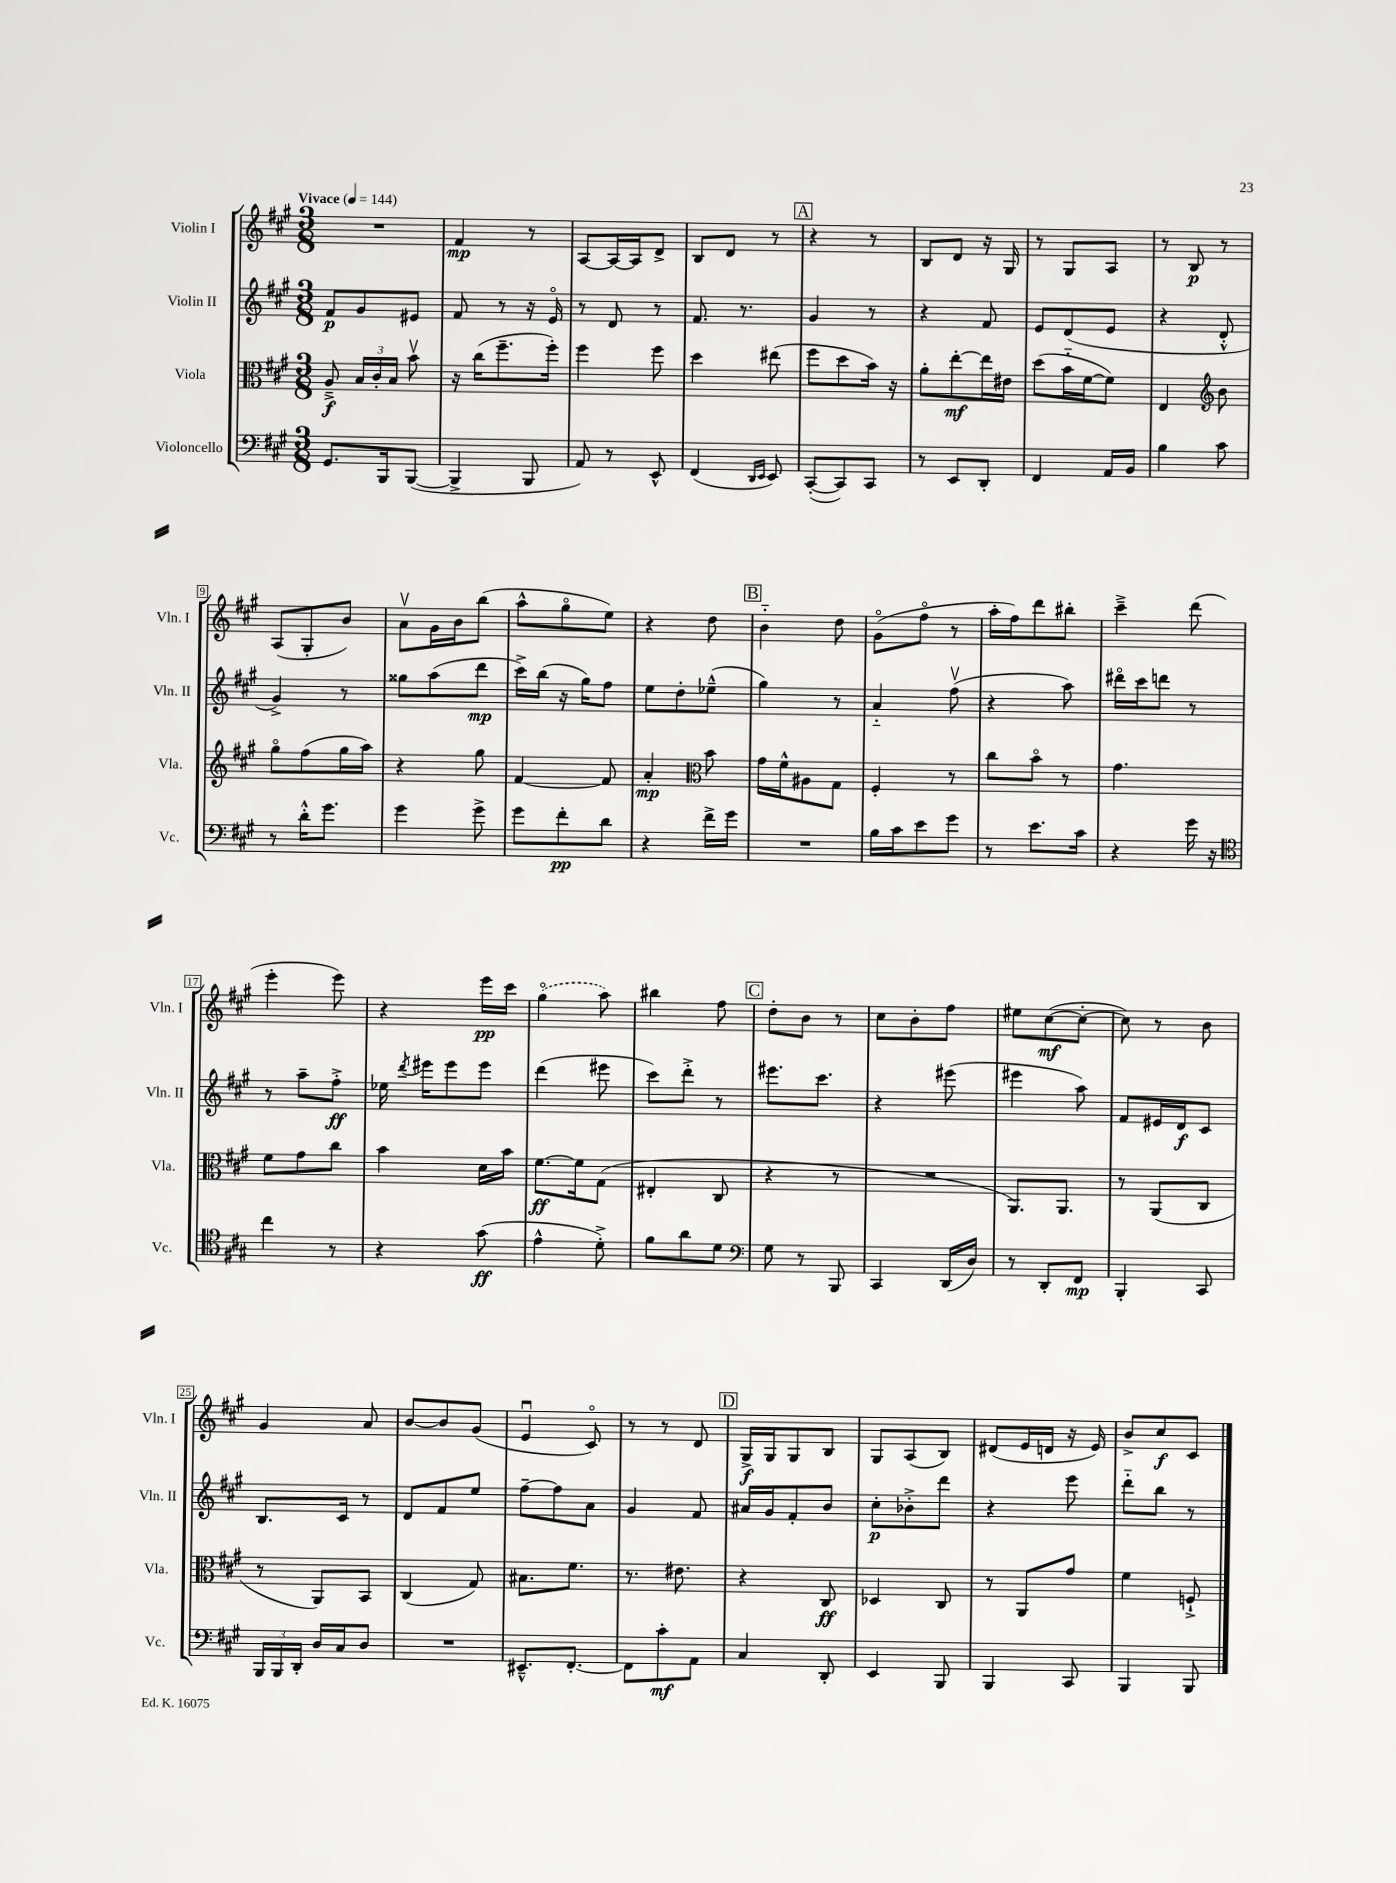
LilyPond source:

<<
\new StaffGroup <<
\new Staff = "s0" \with { instrumentName = "Violin I" shortInstrumentName = "Vln. I" } {
    \clef treble \key a \major \numericTimeSignature \time 3/8 \tempo "Vivace" 4 = 144
    \autoBeamOff R4. |
    fis'4\mp r8 |
    a8[~ a16~ a16 d'8]-> |
    b8[ d'8] r8 |
    \mark \markup { \box "A" } r4 r8 |
    b8[ d'8] r16 gis16 |
    r8 gis8[ a8] |
    r8 b8\p r8 |
    a8[( gis8-. b'8]) |
    a'8[\upbow gis'16 b'16 b''8]( |
    a''8[-^ gis''8\flageolet e''8]) |
    r4 d''8 |
    \mark \markup { \box "B" } b'4-_ d''8 |
    gis'8[\flageolet( fis''8]\flageolet r8 |
    a''16[-. fis''16) d'''8 bis''8]-. |
    cis'''4---> d'''8( |
    e'''4-. e'''8) |
    r4 e'''16[\pp cis'''16] |
    \once \slurDashed gis''4\flageolet( a''8) |
    bis''4 fis''8 |
    \mark \markup { \box "C" } d''8[-. b'8] r8 |
    cis''8[ b'8-. fis''8] |
    eis''8[ cis''8~\mf( cis''8]~-. |
    cis''8) r8 b'8 |
    gis'4 a'8 |
    b'8[~ b'8 gis'8]( |
    e'4\downbow cis'8\flageolet) |
    r8 r8 d'8 |
    \mark \markup { \box "D" } gis16[->\f gis16 gis8 b8] |
    gis8[ a8( b8]) |
    dis'8[( e'16 d'16] r16 e'16) |
    b'8[-> cis''8\f cis'8] \bar "|." |
}
\new Staff = "s1" \with { instrumentName = "Violin II" shortInstrumentName = "Vln. II" } {
    \clef treble \key a \major \numericTimeSignature \time 3/8
    \autoBeamOff fis'8[\p gis'8 eis'8] |
    fis'8 r8 r16 e'16\flageolet |
    r8 d'8 r8 |
    fis'8. r8. |
    \mark \markup { \box "A" } gis'4 r8 |
    r4 fis'8 |
    e'8[ d'8( e'8] |
    r4 d'8-.-^ |
    gis'4->) r8 |
    gisis''8[ a''8( d'''8]\mp |
    cis'''16[->) b''16]( r16 gis''16[) fis''8] |
    e''8[ d''8-. ees''8]---^( |
    \mark \markup { \box "B" } gis''4) r8 |
    a'4-_ fis''8\upbow( |
    r4 a''8) |
    dis'''16[\flageolet cis'''16 d'''8] r8 |
    r8 a''8[-- fis''8]-.->\ff |
    ees''16 \acciaccatura { d'''8 } eis'''16[ eis'''8 eis'''8] |
    d'''4( eis'''8 |
    cis'''8[) d'''8]-.-> r8 |
    \mark \markup { \box "C" } eis'''8.[ cis'''8.] |
    r4 eis'''8( |
    eis'''4 a''8) |
    fis'8[ eis'16 d'16\f cis'8] |
    b8.[ cis'16] r8 |
    d'8[ fis'8 e''8] |
    fis''8[~-- fis''8 a'8] |
    gis'4 fis'8 |
    \mark \markup { \box "D" } ais'16[ gis'16 fis'8-. b'8] |
    cis''8[-.\p bes'8-.-> d'''8] |
    r4 e'''8 |
    d'''8[-_ b''8] r8 \bar "|." |
}
\new Staff = "s2" \with { instrumentName = "Viola" shortInstrumentName = "Vla." } {
    \clef alto \key a \major \numericTimeSignature \time 3/8
    \autoBeamOff a8--->\f \tuplet 3/2 { b16[ cis'16-. b16] } b'8\upbow |
    r16 cis''16[( fis''8.-- fis''16]-.) |
    fis''4 fis''8 |
    d''4 eis''8( |
    \mark \markup { \box "A" } fis''8[ d''8 b'16]) r16 |
    a'8[-. e''8~-.\mf e''16 eis'16] |
    d''8[( b'16-_ fis'16~ fis'8]) |
    e4 \clef treble b'8 |
    gis''8[\flageolet fis''8( gis''16 a''16]) |
    r4 gis''8 |
    fis'4~ fis'8 |
    a'4-.\mp \clef alto b'8 |
    \mark \markup { \box "B" } gis'16[ fis'16-^ ais8 gis8] |
    fis4-. r8 |
    cis''8[ b'8]\flageolet r8 |
    gis'4. |
    fis'8[ gis'8 cis''8] |
    b'4 d'16[ b'16] |
    fis'8.[~\ff fis'16 gis8]( |
    eis4-. cis8 |
    \mark \markup { \box "C" } r4 r8 |
    R4. |
    a,8.[) a,8.] |
    r8 a,8[( cis8] |
    r8 a,8[) b,8] |
    cis4( gis8) |
    bis8.[ fis'8.] |
    r8. eis'8. |
    \mark \markup { \box "D" } r4 cis8\ff |
    des4 cis8 |
    r8 a,8[ gis'8] |
    fis'4 f8-!-> \bar "|." |
}
\new Staff = "s3" \with { instrumentName = "Violoncello" shortInstrumentName = "Vc." } {
    \clef bass \key a \major \numericTimeSignature \time 3/8
    \autoBeamOff gis,8.[ b,,16 b,,8]~( |
    b,,4-> b,,8 |
    a,8) r8 e,8-^ |
    fis,4( \grace { d,16[ e,16] } e,8) |
    \mark \markup { \box "A" } cis,8[~-.( cis,8) cis,8] |
    r8 e,8[ d,8]-. |
    fis,4 a,16[ b,16] |
    b4 cis'8 |
    r8 d'16[-.-^ gis'8.] |
    gis'4 gis'8-> |
    gis'8[ fis'8-.\pp d'8] |
    r4 fis'16[-> gis'16] |
    \mark \markup { \box "B" } R4. |
    b16[ cis'16 e'8 gis'8] |
    r8 e'8.[ cis'16] |
    r4 gis'16 r16 |
    \clef tenor cis''4 r8 |
    r4 gis'8\ff( |
    e'4-^ d'8-.->) |
    fis'8[ a'8 d'8] |
    \mark \markup { \box "C" } \clef bass gis8 r8 b,,8 |
    cis,4 d,16[( d16]) |
    r8 d,8[-. fis,8]\mp |
    b,,4-. cis,8 |
    \tuplet 3/2 { b,,16[ b,,16 d,16]-. } d16[ cis16 d8] |
    R4. |
    eis,8.[---^ fis,8.]~-. |
    fis,8[ cis'8-.\mf a,8] |
    \mark \markup { \box "D" } cis4 d,8-. |
    e,4 b,,8 |
    b,,4 cis,8 |
    b,,4 b,,8 \bar "|." |
}
>>
>>
\layout { \context { \Score \override BarNumber.stencil = #(make-stencil-boxer 0.1 0.3 ly:text-interface::print) } }
